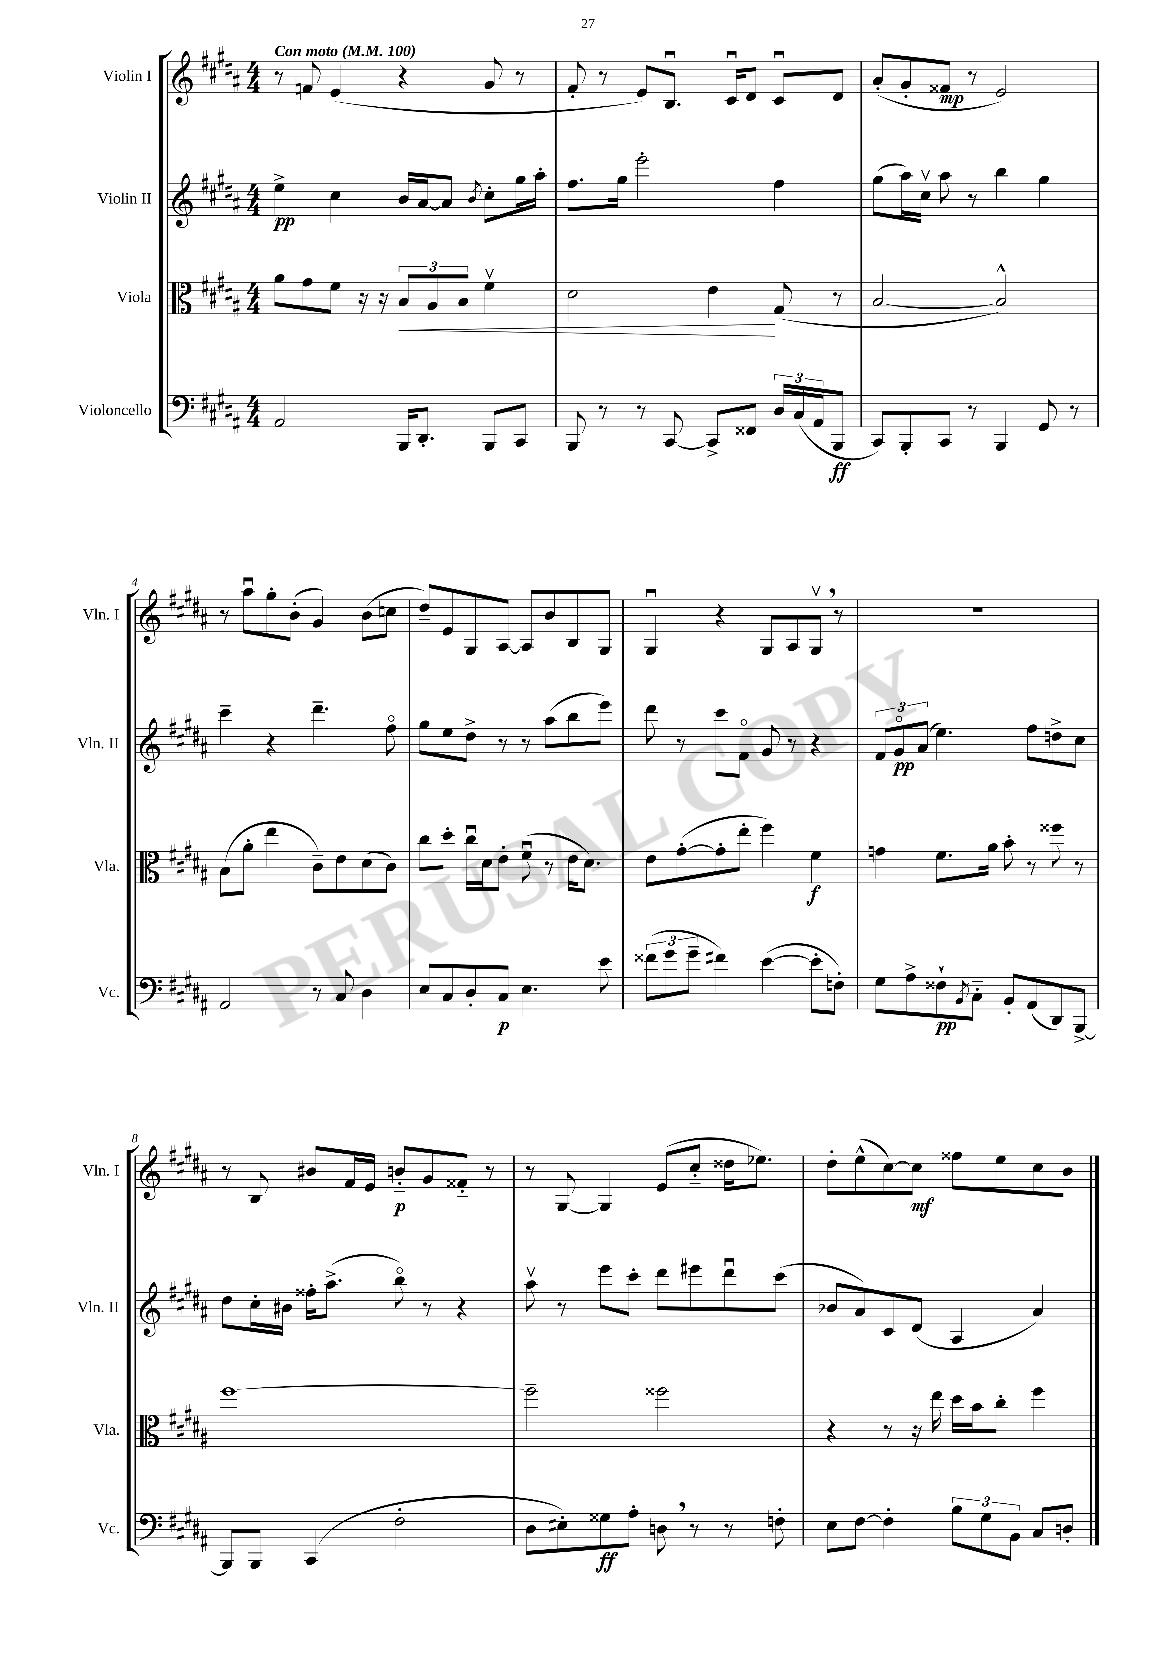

**kern	**kern	**kern	**kern
*staff4	*staff3	*staff2	*staff1
*clefF4	*clefC3	*clefG2	*clefG2
*k[f#c#g#d#a#]	*k[f#c#g#d#a#]	*k[f#c#g#d#a#]	*k[f#c#g#d#a#]
*M4/4	*M4/4	*M4/4	*M4/4
*MM100	*MM100	*MM100	*MM100
2AA#	8a#	4ee^	8r
.	8g#	.	8f
.	8f#	4cc#	(4e
.	16r	.	.
.	16r	.	.
16BBB	12B	16b	4r
8.DD#'	.	[16a#	.
.	12A#	.	.
.	.	8a#]	.
.	12B	.	.
.	.	8qb	.
8BBB	4f#v	8cc#'	8g#
8CC#	.	16gg#	8r
.	.	16aa#'	.
=	=	=	=
8BBB	2d#	8.ff#	8f#'
8r	.	.	8r
.	.	16gg#	.
8r	.	2eee'	8e)
[8CC#	.	.	8.Bu
8CC#^]	4e	.	.
.	.	.	16c#u
8FF##	.	.	8d#
24D#	(8G#	4ff#	8c#u
(24C#	.	.	.
24AA#	.	.	.
8BBB	8r	.	8d#
=	=	=	=
8CC#)	[2B	(8gg#	(8a#'
8BBB'	.	16aa#)	8g#'
.	.	16cc#v	.
8CC#	.	8aa#	8f##
8r	.	8r	8r
4BBB	2B^^])	4bb	2e)
8GG#	.	4gg#	.
8r	.	.	.
=	=	=	=
2AA#	(8B	4ccc#~	8r
.	8a#'	.	8aa#u
.	4ee	4r	8gg#'
.	.	.	(8b'
8r	8c#~)	4.ddd#~	4g#)
8C#	8e	.	.
4D#	(8d#	.	(8b
.	8c#)	8ff#o	8cc
=	=	=	=
8E	8cc#	8gg#	8dd#~)
8C#	8dd#'	8ee	8e
8D#'	16cc#u	8dd#^	8G#
.	16d#	.	.
8C#	8e'	8r	[8A#
4.E	(8f#u	8r	8A#]
.	8r	(8aa#	8b
.	16e	8bb	8B
.	8.d#)	.	.
8e	.	8eee)	8G#
=	=	=	=
(12f##	8e	8ddd#	4G#u
12g#	.	.	.
.	([8g#'	8r	.
12g#~	.	.	.
4f#)	8g#']	8ccc#	4r
.	8ee'	8f#o	.
([4e	4ff#)	8g#	8G#
.	.	8r	8A#
8e']	4f#	4r	8G#v
8F')	.	.	8r
=	=	=	=
8G#	4g	12f#	1r
.	.	12g#o	.
8A#^	.	.	.
.	.	(12a#	.
8F##`	8.f#	4.ee)	.
8qBB	.	.	.
8C#'~	.	.	.
.	16a#	.	.
8BB'	8b'	.	.
(8AA#	8r	8ff#	.
8DD#)	8ff##	8dd^	.
[8BBB^	8r	8cc#	.
=	=	=	=
8BBB]	[1ff#	8dd#	8r
8BBB	.	16cc#'	8B
.	.	16b#	.
(4CC#	.	16ff##'	8b#
.	.	(8.aa#^	.
.	.	.	16f#
.	.	.	16e
2F#'	.	8bbo)	8b'~
.	.	8r	8g#
.	.	4r	8f##'~
.	.	.	8r
=	=	=	=
8D#	2ff#~]	8aa#v	8r
8E#')	.	8r	[8G#
8G##	.	8eee	4G#]
8A#'	.	8ccc#'	.
8D	2ff##	8ddd#	(8e
8r	.	8eee#	8cc#'~
8r	.	8ddd#u	16dd##
.	.	.	8.ee-)
8F'	.	(8ccc#	.
=	=	=	=
8E	4r	8b-	8dd#'
[8F#	.	8a#)	(8ee^^
4F#']	8r	8c#	[8cc#)
.	16r	(8d#	8cc#]
.	16ee	.	.
12B	16dd#	4A#	8ff##
.	16b	.	.
12G#	.	.	.
.	8cc#'	.	8ee
12BB	.	.	.
8C#	4ff#	4a#)	8cc#
8D'	.	.	8b
==	==	==	==
*-	*-	*-	*-
